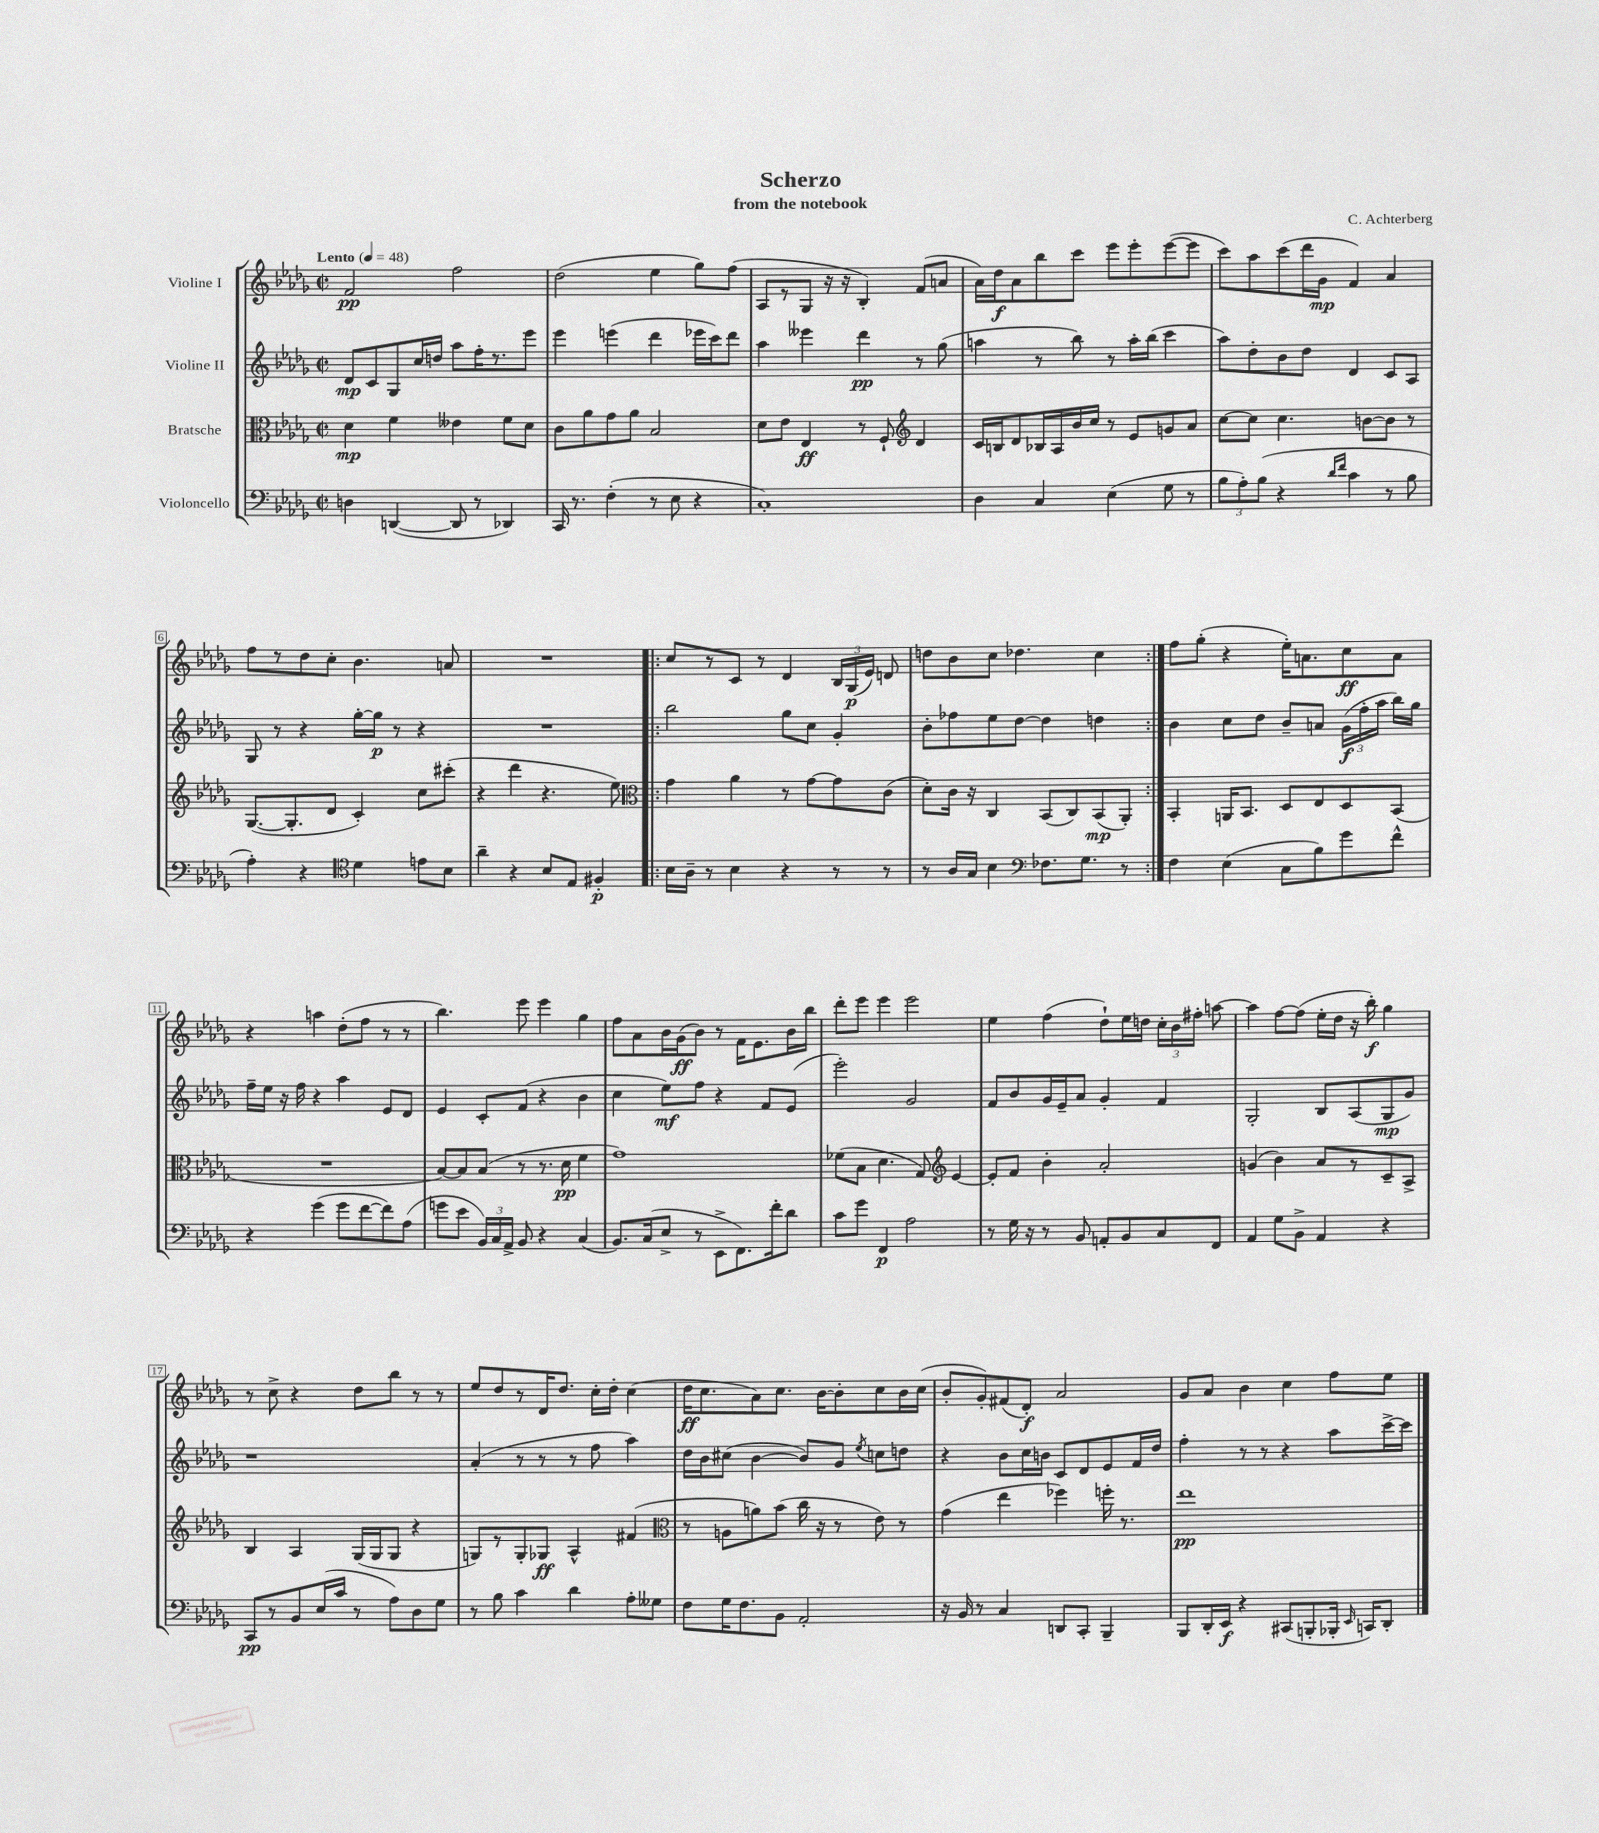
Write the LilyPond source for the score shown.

\header { title = "Scherzo" composer = "C. Achterberg" subtitle = "from the notebook" }
<<
\new StaffGroup <<
\new Staff = "s0" \with { instrumentName = "Violine I" } {
    \clef treble \key des \major \defaultTimeSignature \time 2/2 \tempo "Lento" 4 = 48
    \autoBeamOff f'2\pp f''2 |
    des''2( ees''4 ges''8[) f''8]( |
    aes8[ r8 ges8] r16 r16 bes4-.) f'8[( a'8] |
    aes'16[) des''16\f aes'8 bes''8 c'''8] ees'''8[ ees'''8-. ees'''8~( ees'''8] |
    c'''8[) aes''8 c'''8( des'''16 ges'16]\mp f'4) aes'4 |
    f''8[ r8 des''8 c''8]-. bes'4. a'8 |
    R1 |
    \repeat volta 2 { c''8[ r8 c'8] r8 des'4 \tuplet 3/2 { bes16[ ges16\p( ees'16]) } d'8 |
    d''8[ bes'8 c''8] des''4. c''4 | }
    f''8[ ges''8]-.( r4 ees''16[-.) a'8. c''8\ff a'8] |
    r4 a''4 des''8[-.( f''8] r8 r8 |
    bes''4.) ees'''8 ees'''4 ges''4 |
    f''8[ aes'8 bes'16 ges'16\ff( bes'8]) r8 f'16[ ees'8. bes'16 bes''16] |
    des'''8[-. ees'''8] ees'''4 ees'''2 |
    ees''4 f''4( des''8[-!) ees''16 d''16] \tuplet 3/2 { c''16[-. bes'16 fis''16]-. } a''8~ |
    a''4 f''8[~ f''8]( ees''16[-. des''16] r16 bes''16-.\f) ges''4 |
    r8 c''8-> r4 des''8[ bes''8] r8 r8 |
    ees''8[ des''8 r8 des'16 des''8.] c''16[-. des''16]-. c''4( |
    des''16[\ff c''8. aes'8) c''8.] bes'16[~ bes'8-. c''8 bes'16 c''16]( |
    bes'8[-. ges'8-.) fis'8( des'8]-.\f) aes'2 |
    ges'8[ aes'8] bes'4 c''4 f''8[ ees''8] \bar "|." |
}
\new Staff = "s1" \with { instrumentName = "Violine II" } {
    \clef treble \key des \major \defaultTimeSignature \time 2/2
    \autoBeamOff des'8[\mp c'8 ges8 c''16 d''16] aes''8[ f''16-. r8. ees'''8] |
    ees'''4 e'''4( des'''4 ees'''16[ c'''16) des'''8] |
    aes''4 eeses'''4 des'''4\pp r8 ges''8( |
    a''4 r8 bes''8) r8 a''16[-. bes''16]( c'''4 |
    aes''8[) des''8-. bes'8 des''8] des'4 c'8[ aes8] |
    ges8 r8 r4 ges''16[~-. ges''16]\p r8 r4 |
    R1 |
    \repeat volta 2 { bes''2 ges''8[ c''8] ges'4-. |
    bes'8[-. fes''8 ees''8 des''8]~ des''4 d''4 | }
    bes'4 c''8[ des''8] bes'8[-- a'8] \tuplet 3/2 { ges'16[\f( f''16-. aes''16] } bes''16[) ges''16] |
    f''16[-- ees''16] r16 f''16 r4 aes''4 ees'8[ des'8] |
    ees'4 c'8[-. f'8]( r4 bes'4 |
    c''4 ees''8[\mf) f''8] r4 f'8[ ees'8]( |
    ees'''2-.) ges'2 |
    f'8[ bes'8 ges'16 ees'16-- aes'8] ges'4-. f'4 |
    ges2-. bes8[ aes8( ges8\mp ges'8]) |
    r1 |
    aes'4-.( r8 r8 r8 f''8 aes''4) |
    des''16[ bes'16 cis''8]( bes'4~ bes'8[) ges'8] \acciaccatura { ees''8 } c''8[ d''8] |
    r4 bes'8[ c''16 b'16] c'8[ des'8 ees'8 f'16 des''16] |
    f''4-. r8 r8 r4 aes''8[ c'''16~-> c'''16] \bar "|." |
}
\new Staff = "s2" \with { instrumentName = "Bratsche" } {
    \clef alto \key des \major \defaultTimeSignature \time 2/2
    \autoBeamOff des'4\mp f'4 eeses'4 f'8[ des'8] |
    c'8[ aes'8 ges'8 aes'8] bes2 |
    des'8[ ees'8] ees4\ff r8 f8-! \clef treble des'4 |
    c'16[ b16 des'8 bes16 aes16 bes'16 c''16] r8 ees'8[ g'8 aes'8] |
    c''8[~ c''8] c''4. b'8[~ b'8] r8 |
    ges8.[~( ges8.-. des'8] c'4-.) c''8[ cis'''8]-.( |
    r4 des'''4 r4. ees''8) |
    \repeat volta 2 { \clef alto ges'4 aes'4 r8 ges'8[~ ges'8 c'8]( |
    des'8[-.) c'16] r16 c4 bes,8[( c8) bes,8\mp( aes,8]-.) | }
    bes,4-. a,16[ bes,8.] des8[ ees8 des8 bes,8]( |
    R1 |
    bes8[~) bes8 bes8]( r8 r8. des'16\pp f'4 |
    ges'1) |
    fes'8[( bes8] des'4. ges8) \clef treble ees'4~ |
    ees'8[-. f'8] bes'4-. aes'2-. |
    g'4( bes'4) aes'8[ r8 c'8-- aes8]-> |
    bes4 aes4 ges16[( ges16 ges8] r4 |
    g8[) r8 g8-. ges8]\ff aes4-^ fis'4( |
    \clef alto r8 a8[ a'8) bes'8]( c''16 r16 r8 ees'8) r8 |
    ges'4( ees''4 fes''4) f''16-. r8. |
    ees''1\pp \bar "|." |
}
\new Staff = "s3" \with { instrumentName = "Violoncello" } {
    \clef bass \key des \major \defaultTimeSignature \time 2/2
    \autoBeamOff d4 d,4~( d,8 r8 des,4) |
    c,16 r8. f4-.( r8 ees8 r4 |
    c1-.) |
    des4 c4 ees4( ges8 r8 |
    \tuplet 3/2 { bes8[ aes8-.) bes8]( } r4 \grace { des'16[ f'16] } c'4 r8 bes8 |
    aes4-.) r4 \clef tenor des'4 e'8[ bes8] |
    aes'4-- r4 bes8[ ees8] fis4-.\p |
    \repeat volta 2 { bes16[ aes16]-- r8 bes4 r4 r8 r8 |
    r8 aes16[ ges16] bes4 \clef bass fes8.[ ges8.] r8 | }
    f4 ees4( c8[ bes8) ges'8 f'8]-^ |
    r4 ges'4( ges'8[ f'8~ f'8) aes8]( |
    g'8[ ees'8] \tuplet 3/2 { bes,16[) c16 aes,16]-> } bes,8 r4 c4( |
    bes,8.[) c16( ees8]-> r8 ees,8[-> f,8.) f'16-. des'8] |
    c'8[ ges'8] f,4\p aes2 |
    r8 ges16 r16 r8 bes,8 a,8[-. bes,8 c8 f,8] |
    aes,4 ges8[ bes,8]-> aes,4 r4 |
    c,8[\pp r8 bes,8 ees16( c'16] r8 aes8[) des8 ges8] |
    r8 bes8 c'4 des'4 aes8[-. geses8] |
    f8[ ges16 f8. bes,8] aes,2-. |
    r16 bes,16 r8 c4 d,8[ c,8]-. bes,,4-- |
    bes,,8[ des,16-. ees,16]\f r4 cis,8[( b,,8-. bes,,16]-. \grace { ees,16 } c,16[) des,8]-. \bar "|." |
}
>>
>>
\layout { \context { \Score \override BarNumber.stencil = #(make-stencil-boxer 0.1 0.3 ly:text-interface::print) } }
